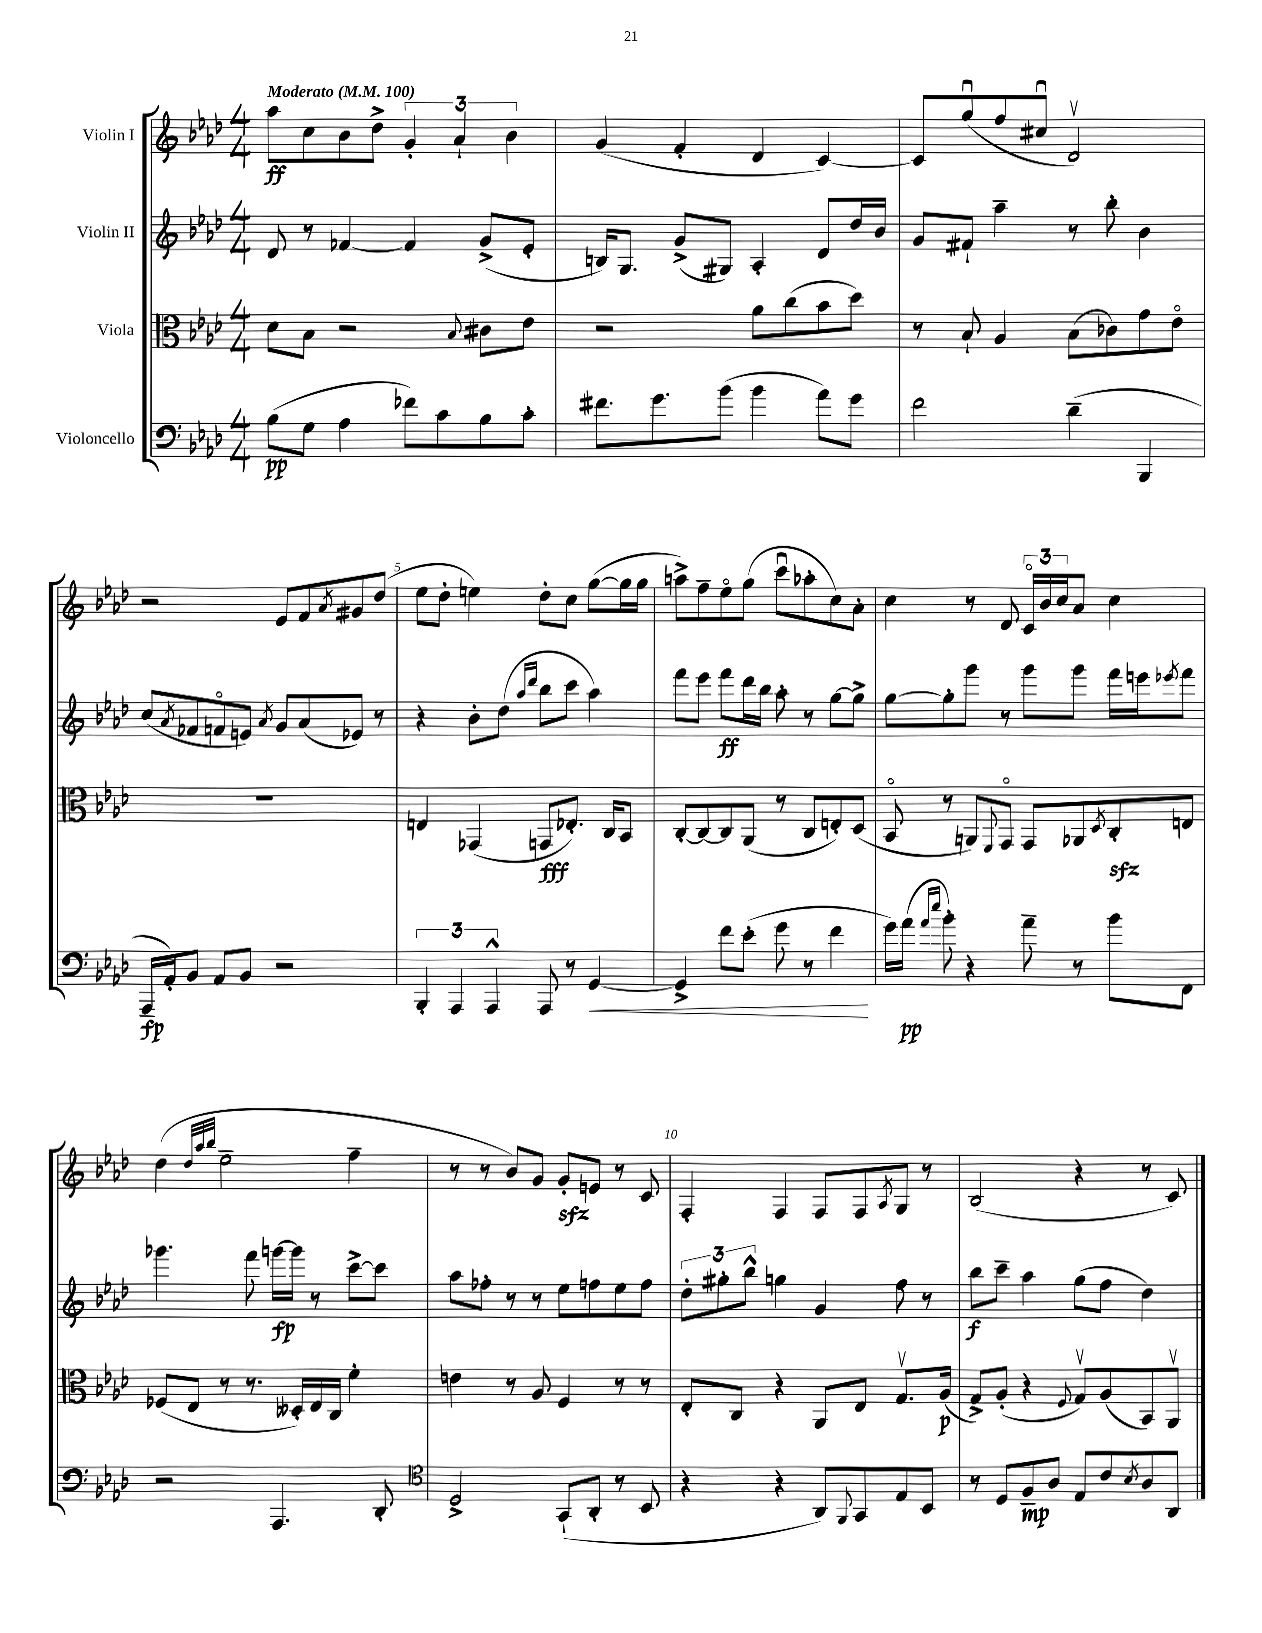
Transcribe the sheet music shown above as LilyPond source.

<<
\new StaffGroup <<
\new Staff = "s0" \with { instrumentName = "Violin I" } {
    \clef treble \key aes \major \numericTimeSignature \time 4/4 \tempo "Moderato" 4 = 100
    aes''8\ff c''8 bes'8 des''8-> \tuplet 3/2 { g'4-. aes'4-! bes'4 } |
    g'4( f'4-. des'4 c'4~) |
    c'8 g''8\downbow( f''8 cis''8\downbow des'2\upbow) |
    r2 ees'8 f'8 \acciaccatura { aes'8 } gis'8 des''8( |
    ees''8 des''8-. e''4) des''8-. c''8 g''8~( g''16 g''16 |
    a''8->) f''8-- ees''8\flageolet g''8( c'''8\downbow aes''8-. c''8) aes'8-. |
    c''4 r8 des'8 \tuplet 3/2 { c'16\flageolet bes'16 c''16 } aes'8 c''4 |
    des''4( \grace { des''32 aes''32 bes''32 } ees''2-- f''4-- |
    r8 r8 bes'8) g'8 g'8-.\sfz e'8 r8 c'8 |
    f4-. f4 f8 f8 \acciaccatura { aes8 } g8 r8 |
    bes2( r4 r8 c'8) \bar "|." |
}
\new Staff = "s1" \with { instrumentName = "Violin II" } {
    \clef treble \key aes \major \numericTimeSignature \time 4/4
    des'8 r8 fes'4~ fes'4 g'8->( ees'8-. |
    b16) g8. g'8->( gis8) aes4-. des'8 des''16 bes'16 |
    g'8 fis'8-! aes''4-- r8 bes''8-. bes'4 |
    c''8( \acciaccatura { aes'8 } fes'8 f'8\flageolet e'8) \acciaccatura { aes'8 } g'8 aes'8( ees'8) r8 |
    r4 bes'8-. des''8( \grace { aes''16 des'''16 } bes''8 c'''8 aes''4) |
    f'''8 ees'''8 f'''8\ff des'''16 bes''16 aes''8-. r8 g''8~ g''8-> |
    g''8~ g''8-. g'''8 r8 g'''8 g'''8 f'''16 e'''16 \acciaccatura { ees'''8 } f'''8 |
    ges'''4. f'''8 g'''16~\fp g'''16 r8 c'''8~-> c'''8 |
    aes''8 fes''8-. r8 r8 ees''8 f''8 ees''8 f''8 |
    \tuplet 3/2 { des''8-. gis''8-. bes''8-^ } g''4 g'4 f''8 r8 |
    bes''8\f c'''8-- aes''4 g''8( f''8 des''4) \bar "|." |
}
\new Staff = "s2" \with { instrumentName = "Viola" } {
    \clef alto \key aes \major \numericTimeSignature \time 4/4
    des'8 bes8 r2 \appoggiatura { bes8 } cis'8 ees'8 |
    r2 aes'8 c''8( bes'8 des''8) |
    r8 bes8-! aes4 bes8( ces'8) g'8 ees'8\flageolet |
    R1 |
    e4 ges,4( g,8\fff ees8.-.) c16 bes,8 |
    c8~-. c8~ c8 aes,8( r8 c8 e8-.) des8( |
    bes,8\flageolet r8 a,8) \appoggiatura { f,8 } g,8\flageolet g,8 aes,8 \acciaccatura { des8 } c8-.\sfz e8 |
    fes8( ees8 r8 r8. deses16-.) ees16 c16 f'4-. |
    e'4 r8 aes8 f4 r8 r8 |
    ees8-. c8 r4 aes,8 ees8 g8.\upbow aes16\p( |
    g8->) aes8-.( r4 \appoggiatura { f8 } g8\upbow) aes8( bes,8) aes,8\upbow \bar "|." |
}
\new Staff = "s3" \with { instrumentName = "Violoncello" } {
    \clef bass \key aes \major \numericTimeSignature \time 4/4
    bes8\pp( g8 aes4 fes'8) c'8 bes8 c'8-. |
    fis'8. g'8. bes'8( bes'4 aes'8) g'8 |
    f'2 des'4--( bes,,4 |
    aes,,16--\fp aes,16-.) bes,8 aes,8 bes,8 r2 |
    \tuplet 3/2 { bes,,4-. aes,,4 aes,,4-^ } aes,,8 r8 g,4~\< |
    g,4-> f'8 ees'8-.( g'8 r8 f'4\! |
    g'16) aes'16\pp( \grace { aes'16 ees''16 } bes'8-.) r4 aes'8-- r8 bes'8 f,8 |
    r2 aes,,4. des,8-. |
    \clef tenor des2-> g,8-!( aes,8-. r8 bes,8 |
    r4 r4 aes,8) \appoggiatura { f,8 } g,8 ees8 bes,8 |
    r8 des8 f8--\mp aes8 ees8 c'8 \acciaccatura { bes8 } aes8 aes,8 \bar "|." |
}
>>
>>
\layout { \context { \Score \override BarNumber.break-visibility = ##(#f #t #t) barNumberVisibility = #(every-nth-bar-number-visible 5) } }
